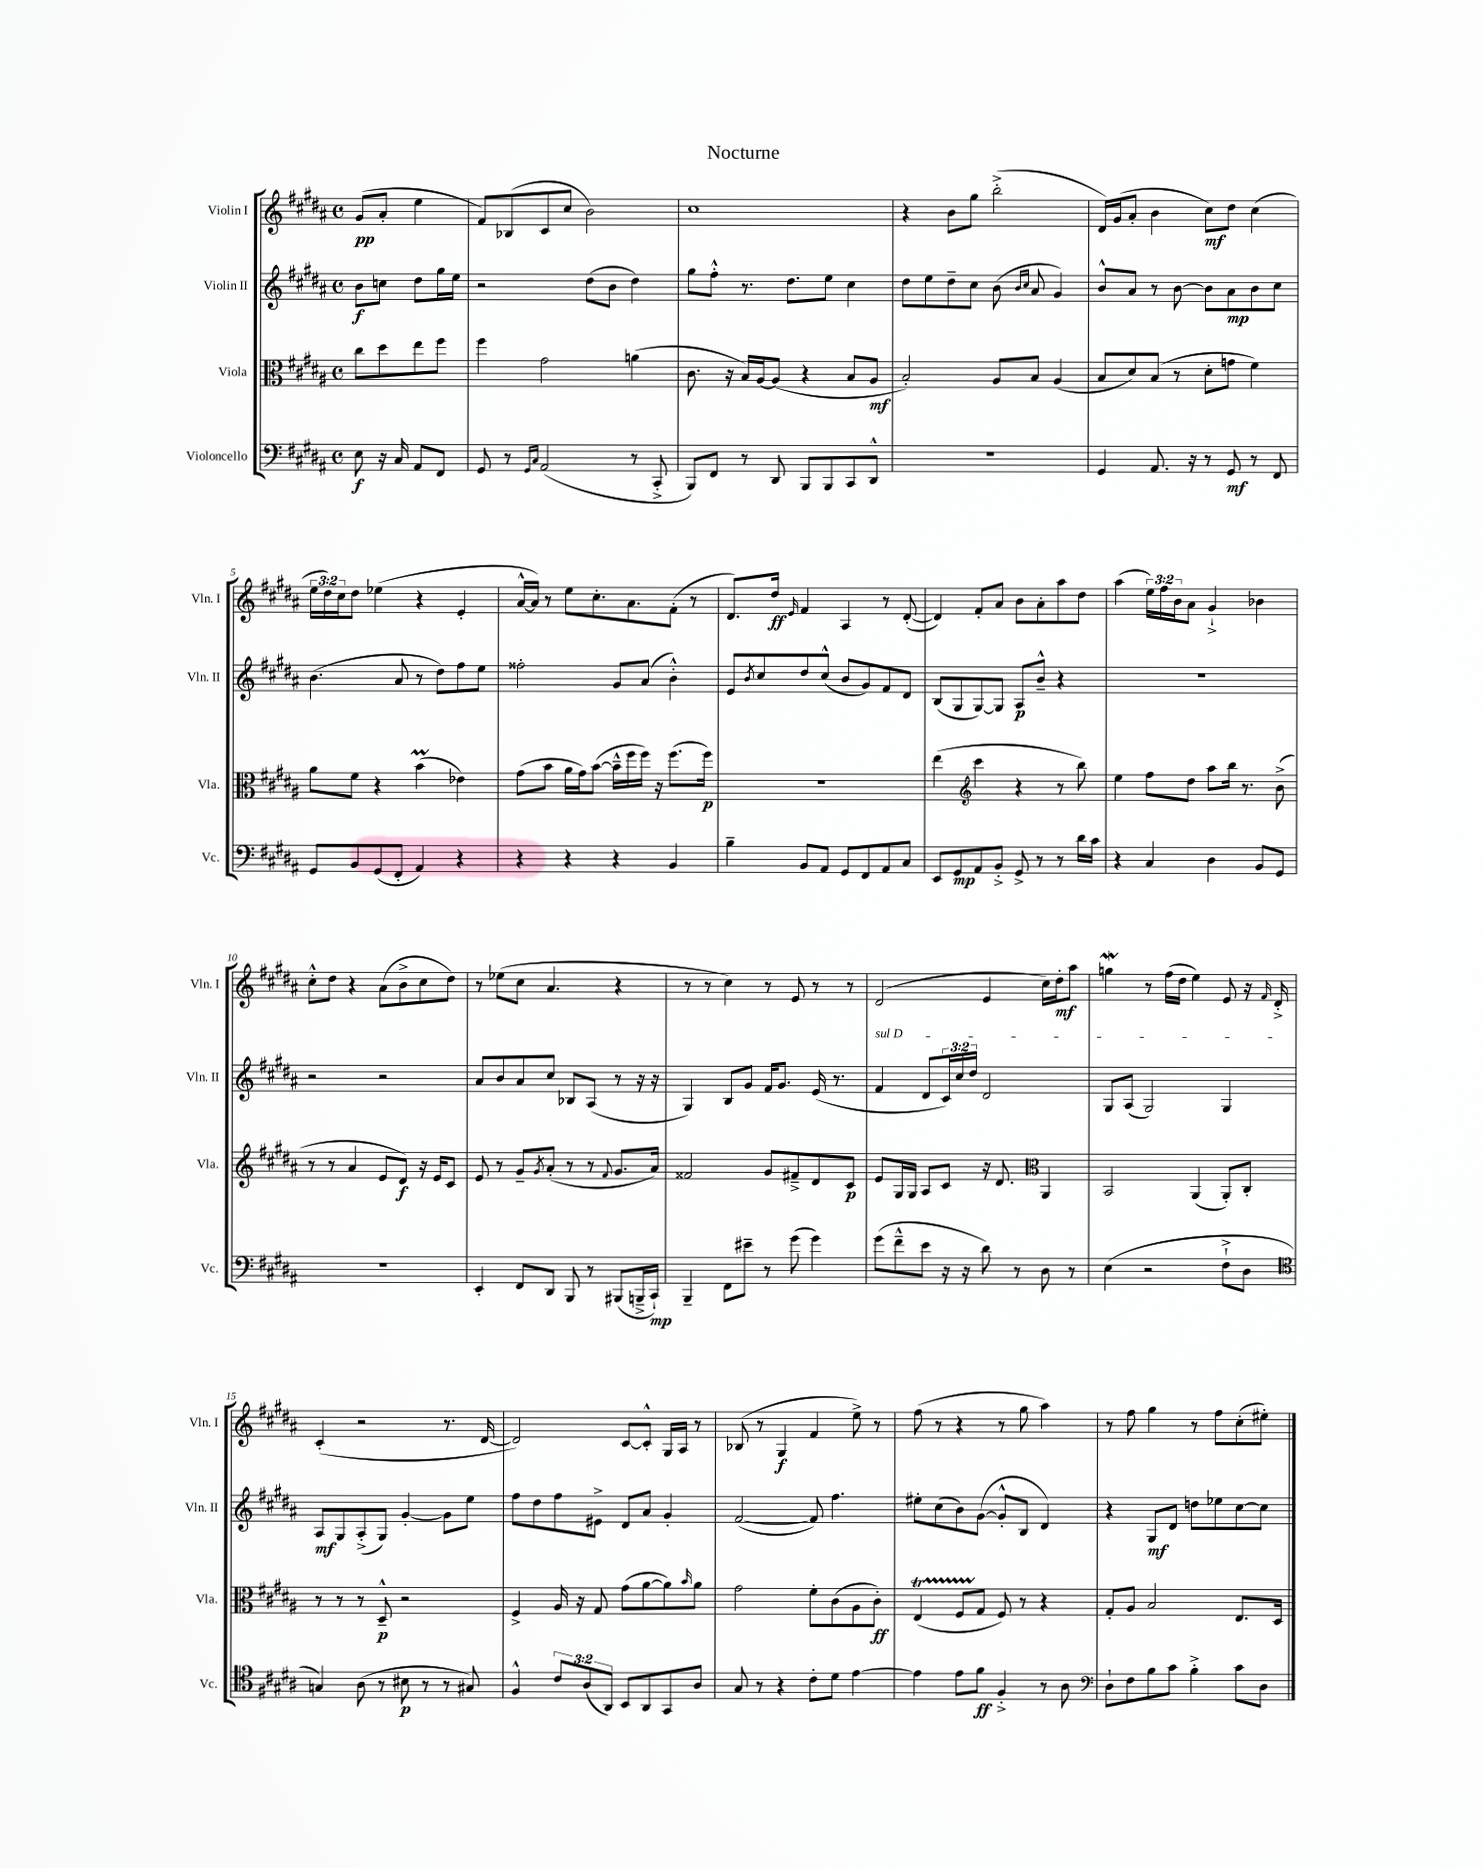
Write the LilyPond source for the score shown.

\header { title = "Nocturne" }
<<
\new StaffGroup <<
\new Staff = "s0" \with { instrumentName = "Violin I" shortInstrumentName = "Vln. I" } {
    \clef treble \key b \major \defaultTimeSignature \time 4/4 \override Staff.TupletNumber.text = #tuplet-number::calc-fraction-text \partial 2
    gis'8\pp( ais'8-. e''4 |
    fis'8) bes8( cis'8 cis''8 b'2) |
    cis''1 |
    r4 b'8 gis''8 b''2-.->( |
    dis'16) gis'16( ais'8-. b'4 cis''8\mf) dis''8 cis''4( |
    \tuplet 3/2 { e''16 dis''16) cis''16 } dis''8 ees''4( r4 e'4-. |
    ais'16~-^ ais'16) r8 e''8 cis''8.-. ais'8. fis'8-.( r8 |
    dis'8.) dis''16\ff \grace { e'16 } fis'4 ais4 r8 dis'8~-.( |
    dis'4) fis'8-. ais'8 b'8 ais'8-. ais''8 dis''8 |
    ais''4( \tuplet 3/2 { e''16) fis''16 b'16 } ais'8 gis'4-!-> bes'4 |
    cis''8-.-^ dis''8 r4 ais'8( b'8-> cis''8 dis''8) |
    r8 ees''8( cis''8 ais'4. r4 |
    r8 r8 cis''4) r8 e'8 r8 r8 |
    dis'2( e'4 cis''16) dis''16-.\mf ais''8 |
    g''4\mordent r8 fis''16( dis''16 e''4) e'8 r16 \grace { fis'16 } dis'16-.-> |
    cis'4-.( r2 r8. dis'16~ |
    dis'2) cis'8~ cis'8-.-^ gis16 ais16 r8 |
    bes8( r8 gis4\f fis'4 e''8->) r8 |
    fis''8( r8 r4 r8 gis''8 ais''4) |
    r8 fis''8 gis''4 r8 fis''8 cis''8-.( eis''8-.) \bar "|." |
}
\new Staff = "s1" \with { instrumentName = "Violin II" shortInstrumentName = "Vln. II" } {
    \clef treble \key b \major \defaultTimeSignature \time 4/4 \override Staff.TupletNumber.text = #tuplet-number::calc-fraction-text \partial 2
    b'8\f c''8 dis''8 gis''16 e''16 |
    r2 dis''8( b'8 dis''4) |
    gis''8 fis''8-.-^ r8. dis''8. e''8 cis''4 |
    dis''8 e''8 dis''8-- cis''8 b'8( \grace { b'16 cis''16 } ais'8 gis'4) |
    b'8-^ ais'8 r8 b'8~ b'8 ais'8\mp b'8 cis''8 |
    b'4.( ais'8 r8 dis''8) fis''8 e''8 |
    fisis''2-. gis'8 ais'8( b'4-.-^) |
    e'8 \acciaccatura { b'8 } cis''8 dis''8 cis''8-^( b'8 gis'8) fis'8 dis'8 |
    b8( gis8 gis8~) gis8 ais8\p b'8---^ r4 |
    r1 |
    r2 r2 |
    ais'8 b'8 ais'8 cis''8 bes8 ais8( r8 r16 r16 |
    gis4) b8 gis'8 fis'16 gis'8. e'16( r8. |
    \once \override TextSpanner.bound-details.left.text = \markup { \italic "sul D" } fis'4\startTextSpan dis'8 \tuplet 3/2 { cis'16) cis''16 dis''16 } dis'2 |
    gis8 ais8( gis2) gis4\stopTextSpan |
    ais8\mf gis8 ais8-.->( gis8) gis'4~-. gis'8 e''8 |
    fis''8 dis''8 fis''8 eis'8-> dis'8 ais'8 gis'4-. |
    fis'2~( fis'8) fis''4. |
    eis''8-. cis''8( b'8) gis'8~( gis'8-.-^ b8 dis'4) |
    r4 gis8\mf dis'8 d''8 ees''8 cis''8~ cis''8 \bar "|." |
}
\new Staff = "s2" \with { instrumentName = "Viola" shortInstrumentName = "Vla." } {
    \clef alto \key b \major \defaultTimeSignature \time 4/4 \partial 2
    cis''8 dis''8 e''8 fis''8 |
    fis''4 gis'2 a'4( |
    cis'8. r16 b16) ais16~ ais8( r4 b8 ais8\mf |
    b2-.) ais8 b8 ais4( |
    b8 dis'8) b8( r8 dis'8-. g'8 fis'4) |
    ais'8 fis'8 r4 b'4\prall( ees'4) |
    gis'8( b'8 ais'16 gis'16) b'8~( b'16---^ fis''16 fis''16) r16 fis''8.( fis''16\p) |
    R1 |
    e''4( \clef treble cis'''4 r4 r8 b''8) |
    e''4 fis''8 dis''8 ais''8 b''16 r8. b'8->( |
    r8 r8 ais'4 e'8 dis'8\f) r16 e'16 cis'8 |
    e'8 r8 gis'8-- \acciaccatura { gis'8 } ais'8-.( r8 r8 \appoggiatura { fis'8 } gis'8. ais'16) |
    fisis'2 gis'8 fis'8---> dis'8 cis'8\p |
    e'8 gis16 gis16 ais8 cis'8 r16 dis'8. \clef alto ais,4 |
    b,2 ais,4( ais,8-.) cis8-. |
    r8 r8 r8 dis8---^\p r2 |
    fis4-> ais16 r16 gis8 gis'8( ais'8~ ais'8) \grace { b'16 } ais'8 |
    gis'2 fis'8-. cis'8( ais8 cis'8-.\ff) |
    e4\startTrillSpan( fis8 gis8\stopTrillSpan fis8) r8 r4 |
    gis8-. ais8 b2 e8. dis16 \bar "|." |
}
\new Staff = "s3" \with { instrumentName = "Violoncello" shortInstrumentName = "Vc." } {
    \clef bass \key b \major \defaultTimeSignature \time 4/4 \override Staff.TupletNumber.text = #tuplet-number::calc-fraction-text \partial 2
    e8\f r16 cis16 ais,8 fis,8 |
    gis,8 r8 \grace { gis,16 cis16 } ais,2( r8 cis,8-.-> |
    b,,8) fis,8 r8 dis,8 b,,8 b,,8 cis,8 dis,8-^ |
    R1 |
    gis,4 ais,8. r16 r8 gis,8\mf r8 fis,8 |
    gis,8 b,8 gis,8( fis,8-. ais,4) r4 |
    r4 r4 r4 b,4 |
    b4-- b,8 ais,8 gis,8 fis,8 ais,8 cis8 |
    e,8 gis,8\mp ais,8 b,8-.-> gis,8-> r8 r8 dis'16 cis'16 |
    r4 cis4 dis4 b,8 gis,8 |
    R1 |
    e,4-. fis,8 dis,8 b,,8 r8 bis,,8( b,,16---> cis,16-!\mp) |
    b,,4-- fis,8 eis'8-- r8 gis'8( gis'4) |
    gis'8( fis'8---^ e'8 r16 r16 dis'8) r8 dis8 r8 |
    e4( r2 fis8-!-> dis8 |
    \clef tenor g4) ais8( r8 bis8\p r8 r8 gis8) |
    fis4-^ \tuplet 3/2 { cis'8 ais8( ais,8) } b,8 ais,8 gis,8 ais8 |
    gis8 r8 r4 cis'8-. dis'8 e'4~ |
    e'4 e'8 fis'8\ff fis4-.-> r8 ais8 |
    \clef bass dis8-! fis8 b8 cis'8 b4-.-> cis'8 dis8 \bar "|." |
}
>>
>>
